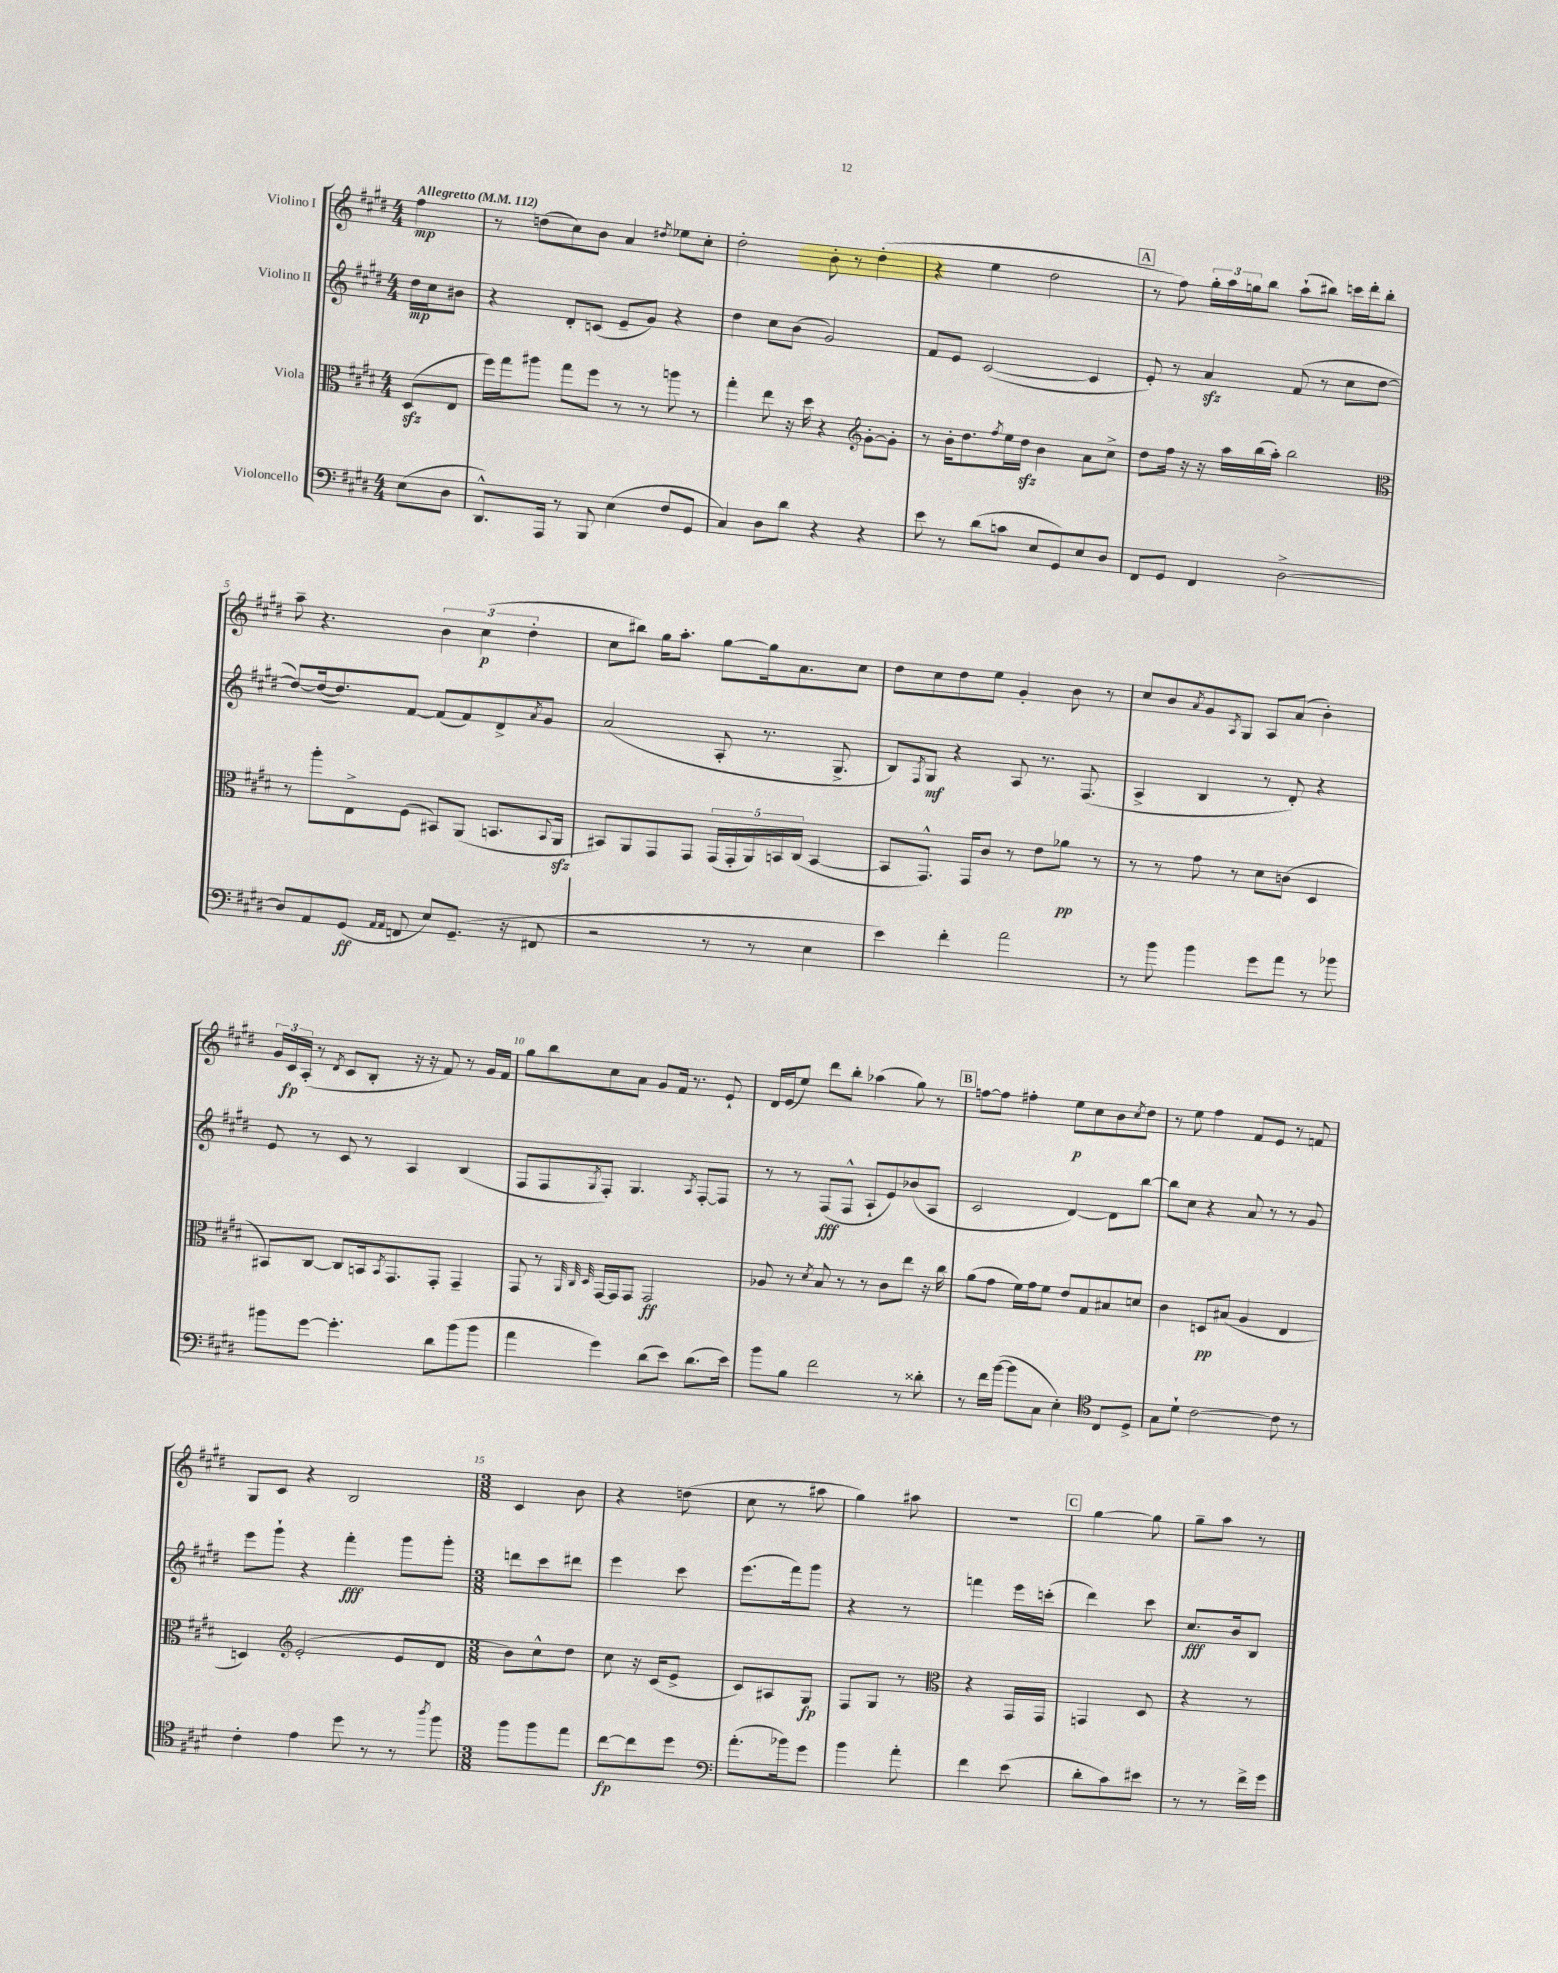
<<
\new StaffGroup <<
\new Staff = "s0" \with { instrumentName = "Violino I" } {
    \clef treble \key e \major \numericTimeSignature \time 4/4 \partial 4 \tempo "Allegretto" 4 = 112
    fis''4\mp |
    r8 d''8( cis''8) b'8 a'4 \acciaccatura { dis''8 } ees''8 cis''8-. |
    dis''2-. b'8-. r8 dis''4-.( |
    r4 e''4 dis''2 |
    \mark \markup { \box "A" } r8 fis''8) \tuplet 3/2 { gis''16-. a''16 g''16 } b''8 a''8-!( bis''8) c'''16 dis'''16-. bis''8-. |
    a''8-- r4. \tuplet 3/2 { b'4 cis''4\p( dis''4-. } |
    cis''8 bis''8) gis''16 a''8.-. gis''8~ gis''16 a'8. cis''8 |
    dis''8 cis''8 dis''8 e''8 gis'4-. b'8 r8 |
    cis''8 b'8 \acciaccatura { a'8 } gis'8 \acciaccatura { a8 } gis8 a8 a'8( b'4-.) |
    \tuplet 3/2 { gis'16 cis'16\fp a16-.( } r8 \acciaccatura { dis'8 } cis'8 b8-. r16 r16 fis'8) r8 gis'16 fis'16 |
    gis''8 b''8 cis''8 a'8 gis'8 fis'16 r8. e'8-! |
    dis'16 e'16( e''8) dis'''8 b''8-. aes''4( gis''8) r8 |
    \mark \markup { \box "B" } f''8~ f''8 fis''4-. e''8\p cis''8 b'8 \acciaccatura { cis''8 } dis''8 |
    r8 e''8 fis''4 fis'8 e'8 r8 f'8 |
    gis8 cis'8 r4 b2 |
    \numericTimeSignature \time 3/8 cis'4 b'8 |
    r4 d''8( |
    cis''8 r8 ais''8 |
    gis''4) ais''8 |
    R4. |
    \mark \markup { \box "C" } gis''4~ gis''8 |
    gis''8-- a''8 r8 \bar "|." |
}
\new Staff = "s1" \with { instrumentName = "Violino II" } {
    \clef treble \key e \major \numericTimeSignature \time 4/4 \partial 4
    dis''16\mp cis''16 bis'8 |
    r4 dis'8-. c'8( e'8-- gis'8) r4 |
    dis''4 cis''8 b'8( gis'2) |
    fis'8 e'8 cis'2~( cis'4 |
    \mark \markup { \box "A" } e'8-.) r8 a'4\sfz fis'8( r8 cis''8 dis''8~ |
    dis''8~) dis''16~( dis''8.) fis'8~ fis'8( fis'8) dis'8-> \acciaccatura { a'8 } gis'8 |
    a'2( a8-. r8. gis8.-> |
    b8) \acciaccatura { fis8 } gis8\mf r4 a8 r8. fis8.( |
    a4-> b4 r8 dis'8-.) r4 |
    e'8 r8 cis'8 r8 a4 b4( |
    fis8 fis8 \acciaccatura { gis8 } fis8-.) gis4. \acciaccatura { a8 } fis8~-. fis8 |
    r8 r8 fis8\fff( fis8-^ a8-! e'8) bes'8( a8 |
    \mark \markup { \box "B" } cis'2 dis'4~) dis'8 b''8~ |
    b''8 cis''8 r4 a'8 r8 r8 gis'8 |
    e'''8 gis'''8-! r4 fis'''4-.\fff gis'''8 gis'''8-. |
    \numericTimeSignature \time 3/8 d'''8 cis'''8 dis'''8 |
    e'''4 cis'''8 |
    e'''8.( fis'''16) gis'''8 |
    r4 r8 |
    f'''4 e'''16 c'''16-.( |
    \mark \markup { \box "C" } dis'''4) cis'''8 |
    cis''8.\fff b'16 b8 \bar "|." |
}
\new Staff = "s2" \with { instrumentName = "Viola" } {
    \clef alto \key e \major \numericTimeSignature \time 4/4 \partial 4
    dis8\sfz( e8 |
    fis''16) gis''16 ais''8 gis''8 fis''8 r8 r8 a''8 r8 |
    gis''4-. e''8 r16 dis''16 r4 gis'8~-. gis'8-. |
    \clef treble r8 b'16-. dis''8. \acciaccatura { fis''8 } e''16 dis''16\sfz b'4 a'8 cis''8-> |
    \mark \markup { \box "A" } dis''8 fis''16 r16 r16 a''16 b''16( a''16-.) b''2 |
    \clef alto r8 a''8-. e8-> fis8( bis,8) a,8( b,8. \appoggiatura { b,8 } a,16\sfz |
    bis,8) a,8 gis,8 gis,8 \tuplet 5/4 { gis,16( gis,16-. a,16) b,16 cis16( } b,4~ |
    b,8 gis,8.-^) gis,16 cis'8 r8 e'8 aes'8\pp r8 |
    r8 r8 gis'8 r8 dis'8 c'8( dis4 |
    bis,8) cis8~ cis8 b,16 \acciaccatura { b,8 } gis,8. gis,8-. gis,4-- |
    gis,8 r8 \grace { a,32 cis32 dis32 } gis,16~ gis,16 gis,8 gis,2\ff |
    aes8 r8 \acciaccatura { dis'8 } b8 r8 r8 cis'8 e''8 r16 cis''16 |
    \mark \markup { \box "B" } a'8( gis'8 fis'16) gis'16 fis'8 e'8 gis8 bis8 d'8 |
    cis'4 d8\pp bis8( a4 e4 |
    d4) \clef treble e'2-.( e'8 dis'8 |
    \numericTimeSignature \time 3/8 b'8) cis''8-^ dis''8 |
    cis''8 r16 cis'16( e'8-> |
    cis'8) ais8 gis8\fp |
    fis8 gis8 r8 |
    \clef alto r4 gis,16 gis,16 |
    \mark \markup { \box "C" } g,4 dis8 |
    r4 r8 \bar "|." |
}
\new Staff = "s3" \with { instrumentName = "Violoncello" } {
    \clef bass \key e \major \numericTimeSignature \time 4/4 \partial 4
    e8( dis8 |
    dis,8.-^) a,,16 r8 b,,8 e4( fis8 gis,8 |
    cis4) dis8 dis'8 r4 r4 |
    e'8 r8 dis'8( c'8 e8 gis,8) e8 dis8 |
    \mark \markup { \box "A" } fis,8 gis,8 fis,4 dis2~-> |
    dis8 a,8 gis,8\ff( \grace { a,16 a,16 } f,8 e8) gis,8.--( r16 fis,8 |
    r2 r8 r8 e4 |
    e'4) fis'4-. a'2 |
    r8 b'8 b'4 gis'8 a'8 r8 bes'8 |
    bis'8 gis'8~ gis'4.-. dis'8 bis'8( bis'8 |
    a'4 gis'4) dis'8( e'8) dis'8.( e'16) |
    b'8 b8 fis'2 r8 disis'8-. |
    \mark \markup { \box "B" } r8 fis'16 b'16~( b'8 cis8 e4-.) cis8 dis8-> |
    \clef tenor gis8 dis'8-! cis'2~ cis'8 r8 |
    cis'4-. e'4 dis''8 r8 r8 \acciaccatura { a''8 } fis''8 |
    \numericTimeSignature \time 3/8 fis''8 fis''8 e''8 |
    cis''8~\fp cis''8 dis''8 |
    \clef bass a'8.-.( bes'16) gis'8 |
    b'4 a'8-. |
    fis'4 e'8( |
    \mark \markup { \box "C" } dis'8-. cis'8) eis'8 |
    r8 r8 fis'16-> gis'16 \bar "|." |
}
>>
>>
\layout { \context { \Score \override BarNumber.break-visibility = ##(#f #t #t) barNumberVisibility = #(every-nth-bar-number-visible 5) } }
